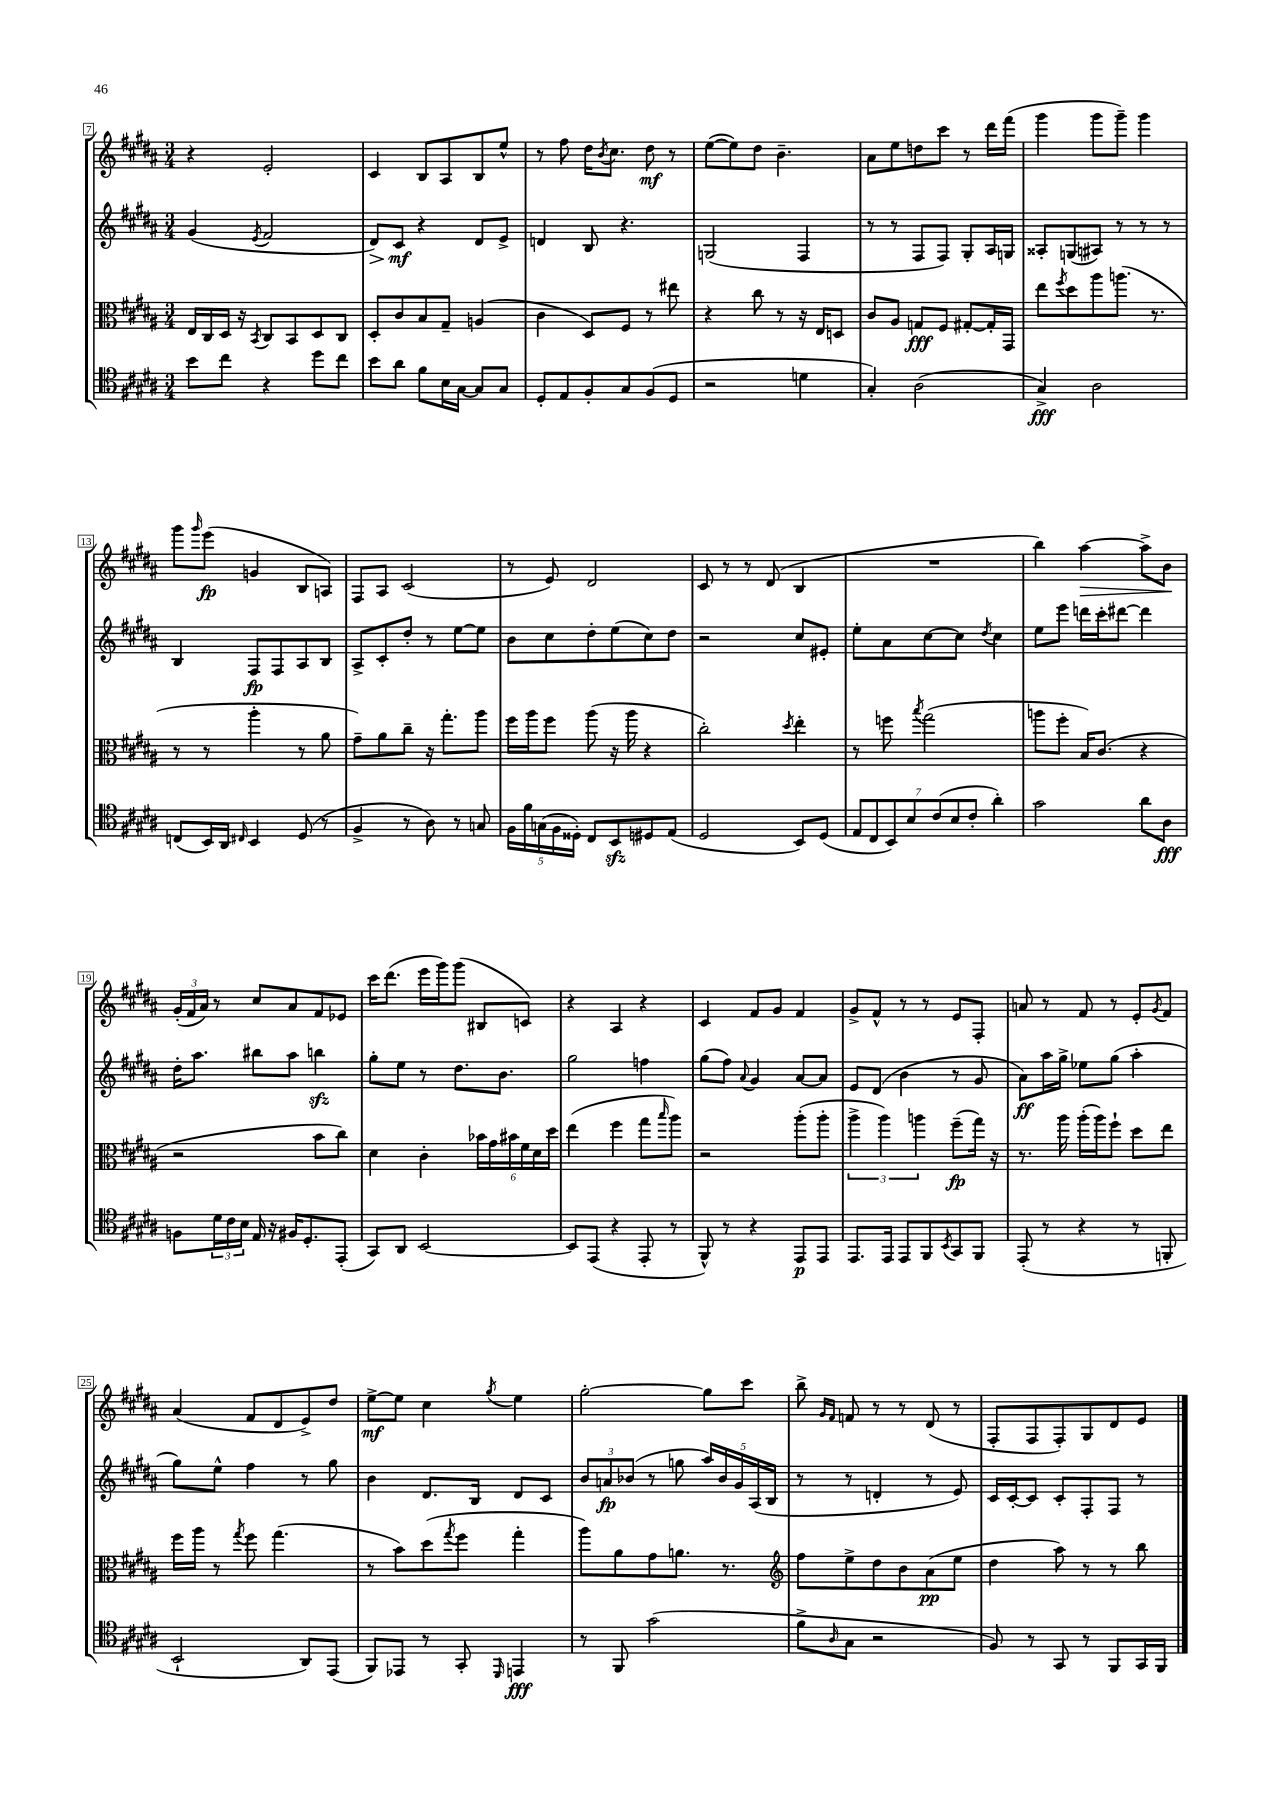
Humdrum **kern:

**kern	**kern	**kern	**kern
*staff4	*staff3	*staff2	*staff1
*clefC4	*clefC3	*clefG2	*clefG2
*k[f#c#g#d#a#]	*k[f#c#g#d#a#]	*k[f#c#g#d#a#]	*k[f#c#g#d#a#]
*M3/4	*M3/4	*M3/4	*M3/4
8b	16E	(4g#	4r
.	16C#	.	.
8cc#	16D#	.	.
.	16r	.	.
.	8qBB	8qe	.
4r	8C#	2f#	2e'
.	8BB	.	.
8dd#	8D#	.	.
8cc#	8C#	.	.
=	=	=	=
8b	8D#'	8d#)	4c#
8a#	8c#	8c#	.
8f#	8B	4r	8B
16B	8G#~	.	8A#
[16G#	.	.	.
8G#]	(4A	8d#	8B
8G#	.	8e^	8ee^^
=	=	=	=
8D#'	4c#	4d	8r
8E	.	.	8ff#
8F#'	8D#)	8B	16dd#
.	.	.	8qb
.	.	.	8.cc#
8G#	8F#	4.r	.
(8F#	8r	.	8dd#
8D#	8ee#	.	8r
=	=	=	=
2r	4r	(2G	([8ee
.	.	.	8ee])
.	8cc#	.	8dd#
.	8r	.	4.b~
4d	16r	4F#	.
.	16E	.	.
.	8D	.	.
=	=	=	=
4G#')	8c#	8r	8a#
.	8A#	8r	8ee
(2A#	8G	8F#	8dd
.	8F#	8F#)	8ccc#
.	[8G#'	8G#'	8r
.	16G#']	16A#	16ddd#
.	16GG#	16G	(16fff#
=	=	=	=
4G#^)	8ee	8A##'	4ggg#
.	8qff#	.	.
.	8dd#	(8G	.
2A#	8aa#	8A#)	8ggg#
.	(8.aa	8r	8ggg#~)
.	.	8r	4ggg#
.	8.r	.	.
.	.	8r	.
=	=	=	=
(8C	8r	4B	8ggg#
.	.	.	16qqggg#
16BB)	8r	.	(8eee
16AA#	.	.	.
16qqC#	.	.	.
4BB	4aa#'	8F#	4g
.	.	8F#	.
(8D#	8r	8A#	8B
8r	8a#	8B	8A)
=	=	=	=
4F#^	8g#~)	8A#^	8F#
.	8a#	8c#'	8A#
8r	8cc#~	8dd#'	(2c#
8A#)	16r	8r	.
.	8.gg#'	.	.
8r	.	[8ee	.
8G	8aa#	8ee]	.
=	=	=	=
20F#	16ff#	8b	8r
20f#	.	.	.
.	16aa#	.	.
(20G	.	.	.
.	8ff#	8cc#	8e)
20F#	.	.	.
20D##')	.	.	.
8C#	(8aa#	8dd#'	2d#
8BB	16r	(8ee	.
.	16aa#	.	.
8D#	4r	8cc#)	.
(8E	.	8dd#	.
=	=	=	=
2D#	2cc#')	2r	8c#
.	.	.	8r
.	.	.	8r
.	.	.	(8d#
.	8qdd#	.	.
8BB)	4ee'	8cc#	4B
(8D#	.	8e#'	.
=	=	=	=
14E	8r	8ee'	2.r
14C#	.	.	.
.	8ff	8a#	.
14BB)	.	.	.
14B	.	.	.
.	8qbb	.	.
.	(2gg#	[8cc#	.
(14c#	.	.	.
14B	.	.	.
.	.	8cc#]	.
14c#'	.	.	.
.	.	8qdd#	.
4a#')	.	4cc#	.
=	=	=	=
2g#	8aa	8ee	4bb)
.	8ff#'	8eee	.
.	16B)	16ddd	[4aa#
.	(8.c#	16ccc#'	.
.	.	[8ddd#	.
8a#	4r	4ddd#]	8aa#^]
8A#	.	.	8b
=	=	=	=
8F	2r	16dd#'	(24g#'
.	.	.	24f#
.	.	8.aa#	.
.	.	.	24a#)
24d#	.	.	8r
24c#	.	.	.
24B	.	.	.
16E	.	8bb#	8cc#
16r	.	.	.
16F#	.	8aa#	8a#
8.D#'	.	.	.
.	8b	4bb	8f#
(8EE'	8cc#)	.	8e-
=	=	=	=
8GG#)	4d#	8gg#'	16ccc#
.	.	.	(8.ddd#
8AA#	.	8ee	.
[2BB	4c#'	8r	16eee
.	.	.	16ggg#)
.	.	8.dd#	(8ggg#
.	24b-	.	8B#
.	24g#	.	.
.	.	8.b	.
.	24b#	.	.
.	24f#	.	8c)
.	24d#	.	.
.	24dd#	.	.
=	=	=	=
8BB]	(4ee	2gg#	4r
(8EE	.	.	.
4r	4ff#	.	4A#
8EE'	8gg#	4ff	4r
.	16qqbb	.	.
8r	8aa#)	.	.
=	=	=	=
8FF#^^)	2r	(8gg#	4c#
8r	.	8ff#)	.
.	.	8qqa#	.
4r	.	4g#	8f#
.	.	.	8g#
8EE	(8aa#'	[8a#	4f#
8EE	8aa#'	8a#]	.
=	=	=	=
8.EE	6aa#^	8e	8g#^
.	.	(8d#	8f#^^
.	6aa#)	.	.
16EE	.	.	.
8EE	.	4b	8r
.	6aa	.	.
8FF#	.	.	8r
8qBB	.	.	.
8GG#	(8ff#~	8r	8e
8FF#	16gg#)	8g#	8F#'
.	16r	.	.
=	=	=	=
(8EE'	8.r	8a#)	8a
8r	.	16aa#	8r
.	16aa#	16gg#^	.
4r	(16aa#'	8ee-	8f#
.	16aa#)	.	.
.	8ff#`	(8gg#	8r
8r	8dd#	4aa#'	8e'
.	.	.	8qg#
8FF'	8ee	.	8f#
=	=	=	=
2BB`	16ff#	8gg#)	(4a#
.	16aa#	.	.
.	8r	8ee^^	.
.	8qgg#	.	.
.	8ff#	4ff#	8f#
.	(4.gg#	.	8d#
8AA#)	.	8r	8e^)
(8EE	.	8gg#	8dd#
=	=	=	=
8FF#)	8r	4b	[8ee^
8EE-	8b)	.	8ee]
8r	(8dd#	8.d#	4cc#
.	8qgg#	.	.
8GG#'	8ff#	.	.
.	.	16B	.
16qqDD#	.	.	8qgg#
4EE	4gg#'	8d#	4ee
.	.	8c#	.
=	=	=	=
8r	8aa#)	12b	[2gg#'
.	.	12a	.
8FF#	8a#	.	.
.	.	(12b-	.
(2g#	8g#	8r	.
.	8.a	8gg	.
.	.	20aa#)	8gg#]
.	.	20b-	.
.	8.r	.	.
.	.	20g#	.
.	.	.	8ccc#
.	.	(20A#	.
.	.	20B	.
=	=	=	=
*	*clefG2	*	*
8f#^	8ff#	8r	8bb^
.	.	.	16qqg#
16qqA#	.	.	16qqf#
8G#	8ee^	8r	8f
2r	8dd#	4d'	8r
.	8b	.	8r
.	(8a#	8r	(8d#
.	8ee	8e)	8r
=	=	=	=
8F#)	4dd#	16c#	8F#'
.	.	[16c#'	.
8r	.	8c#]	8F#
8GG#	8aa#)	8c#'	8F#')
8r	8r	8F#'	8G#
8FF#	8r	8F#	8d#
16GG#	8bb	8r	8e
16FF#	.	.	.
==	==	==	==
*-	*-	*-	*-
